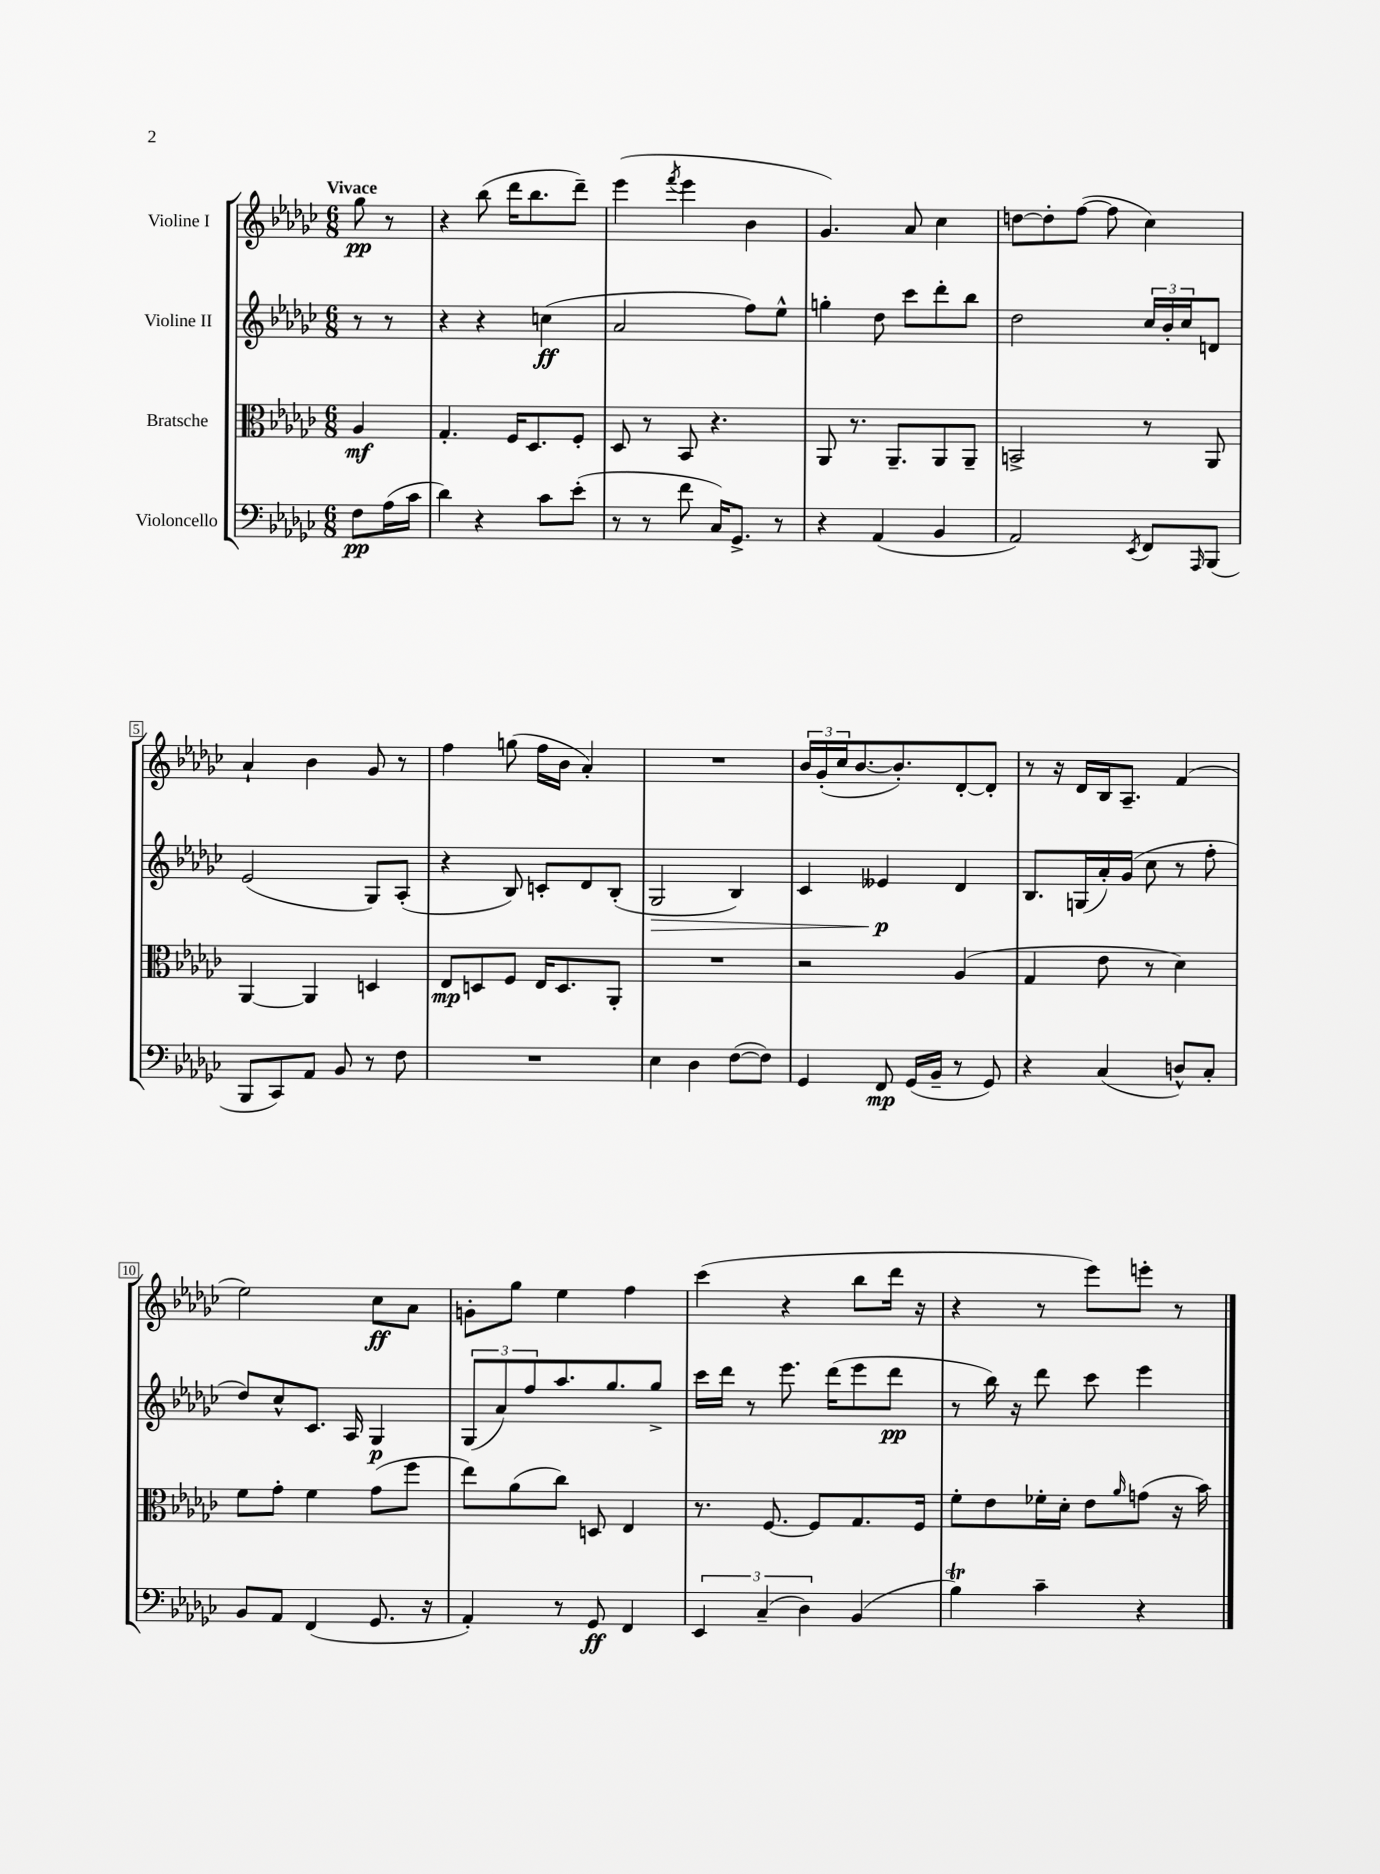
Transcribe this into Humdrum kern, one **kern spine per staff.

**kern	**kern	**kern	**kern
*staff4	*staff3	*staff2	*staff1
*clefF4	*clefC3	*clefG2	*clefG2
*k[b-e-a-d-g-c-]	*k[b-e-a-d-g-c-]	*k[b-e-a-d-g-c-]	*k[b-e-a-d-g-c-]
*M6/8	*M6/8	*M6/8	*M6/8
8F	4A-	8r	8gg-
(16A-	.	8r	8r
16c-	.	.	.
=	=	=	=
4d-)	4.G-'	4r	4r
4r	.	4r	(8bb-
.	16F	.	16ddd-
.	8.D-	.	8.bb-
8c-	.	(4cc	.
(8e-'	8F'	.	8ddd-~)
=	=	=	=
8r	8D-	2a-	(4eee-
8r	8r	.	.
.	.	.	8qfff
8f	8BB-	.	4eee-
16C-)	4.r	.	.
8.GG-^	.	.	.
.	.	8ff)	4b-
8r	.	8ee-^^	.
=	=	=	=
4r	8AA-	4gg'	4.g-)
.	8.r	.	.
(4AA-	.	8dd-	.
.	8.AA-~	.	.
.	.	8ccc-	8a-
4BB-	8AA-	8ddd-'	4cc-
.	8AA-~	8bb-	.
=	=	=	=
2AA-)	2BB^	2dd-	[8dd
.	.	.	8dd']
.	.	.	([8ff
.	.	.	8ff]
8qEE-	.	.	.
8FF	8r	24cc-	4cc-)
.	.	24b-'	.
.	.	24cc-	.
16qqAAA-	.	.	.
(8BBB-	8AA-	8d	.
=	=	=	=
8BBB-	[4AA-	(2e-	4a-`
8CC-)	.	.	.
8AA-	4AA-]	.	4b-
8BB-	.	.	.
8r	4D	8G-)	8g-
8F	.	(8A-'	8r
=	=	=	=
2.r	8E-	4r	4ff
.	8D	.	.
.	8F	8B-)	(8gg
.	16E-	8c'	16ff
.	8.D	.	16b-
.	.	8d-	4a-')
.	8AA-'	(8B-'	.
=	=	=	=
4E-	2.r	2G-	2.r
4D-	.	.	.
([8F	.	4B-)	.
8F])	.	.	.
=	=	=	=
4GG-	2r	4c-	24b-
.	.	.	(24g-'
.	.	.	24cc-
.	.	.	[8.b-
8FF	.	4e--	.
.	.	.	8.b-'])
(16GG-	.	.	.
16BB-~	.	.	.
8r	(4A-	4d-	[8d-'
8GG-)	.	.	8d-']
=	=	=	=
4r	4G-	8.B-	8r
.	.	.	16r
.	.	(16G	16d-
(4C-	8e-	16a-')	16B-
.	.	(16g-	8.A-~
.	8r	8cc-	.
8D^^)	4d-)	8r	(4f
8C-'	.	8ff'	.
=	=	=	=
8BB-	8f	8dd-)	2ee-)
8AA-	8g-'	8cc-^^	.
(4FF	4f	8.c-	.
.	.	16A-	.
8.GG-	(8g-	4G-	8cc-
.	8ff	.	8a-
16r	.	.	.
=	=	=	=
4AA-')	8ee-)	(12G-	8g'
.	.	12a-)	.
.	(8a-	.	8gg-
.	.	12ff	.
8r	8cc-)	8.aa-	4ee-
8GG-	8D	.	.
.	.	8.gg-	.
4FF	4E-	.	4ff
.	.	8gg-^	.
=	=	=	=
6EE-	8.r	16ccc-	(4ccc-
.	.	16ddd-	.
.	.	8r	.
(6C-~	.	.	.
.	[8.F	.	.
.	.	8.eee-	4r
6D-)	.	.	.
.	8F]	.	.
.	.	(16ddd-	.
(4BB-	8.G-	8eee-	8bb-
.	.	8ddd-	16ddd-
.	16F	.	16r
=	=	=	=
4B-)	8f'	8r	4r
.	8e-	16bb-)	.
.	.	16r	.
4c-~	16f-'	8ddd-	8r
.	16d-'	.	.
.	8e-	8ccc-	8eee-)
.	16qqa-	.	.
4r	(8g	4eee-	8eee'
.	16r	.	8r
.	16b-)	.	.
==	==	==	==
*-	*-	*-	*-
